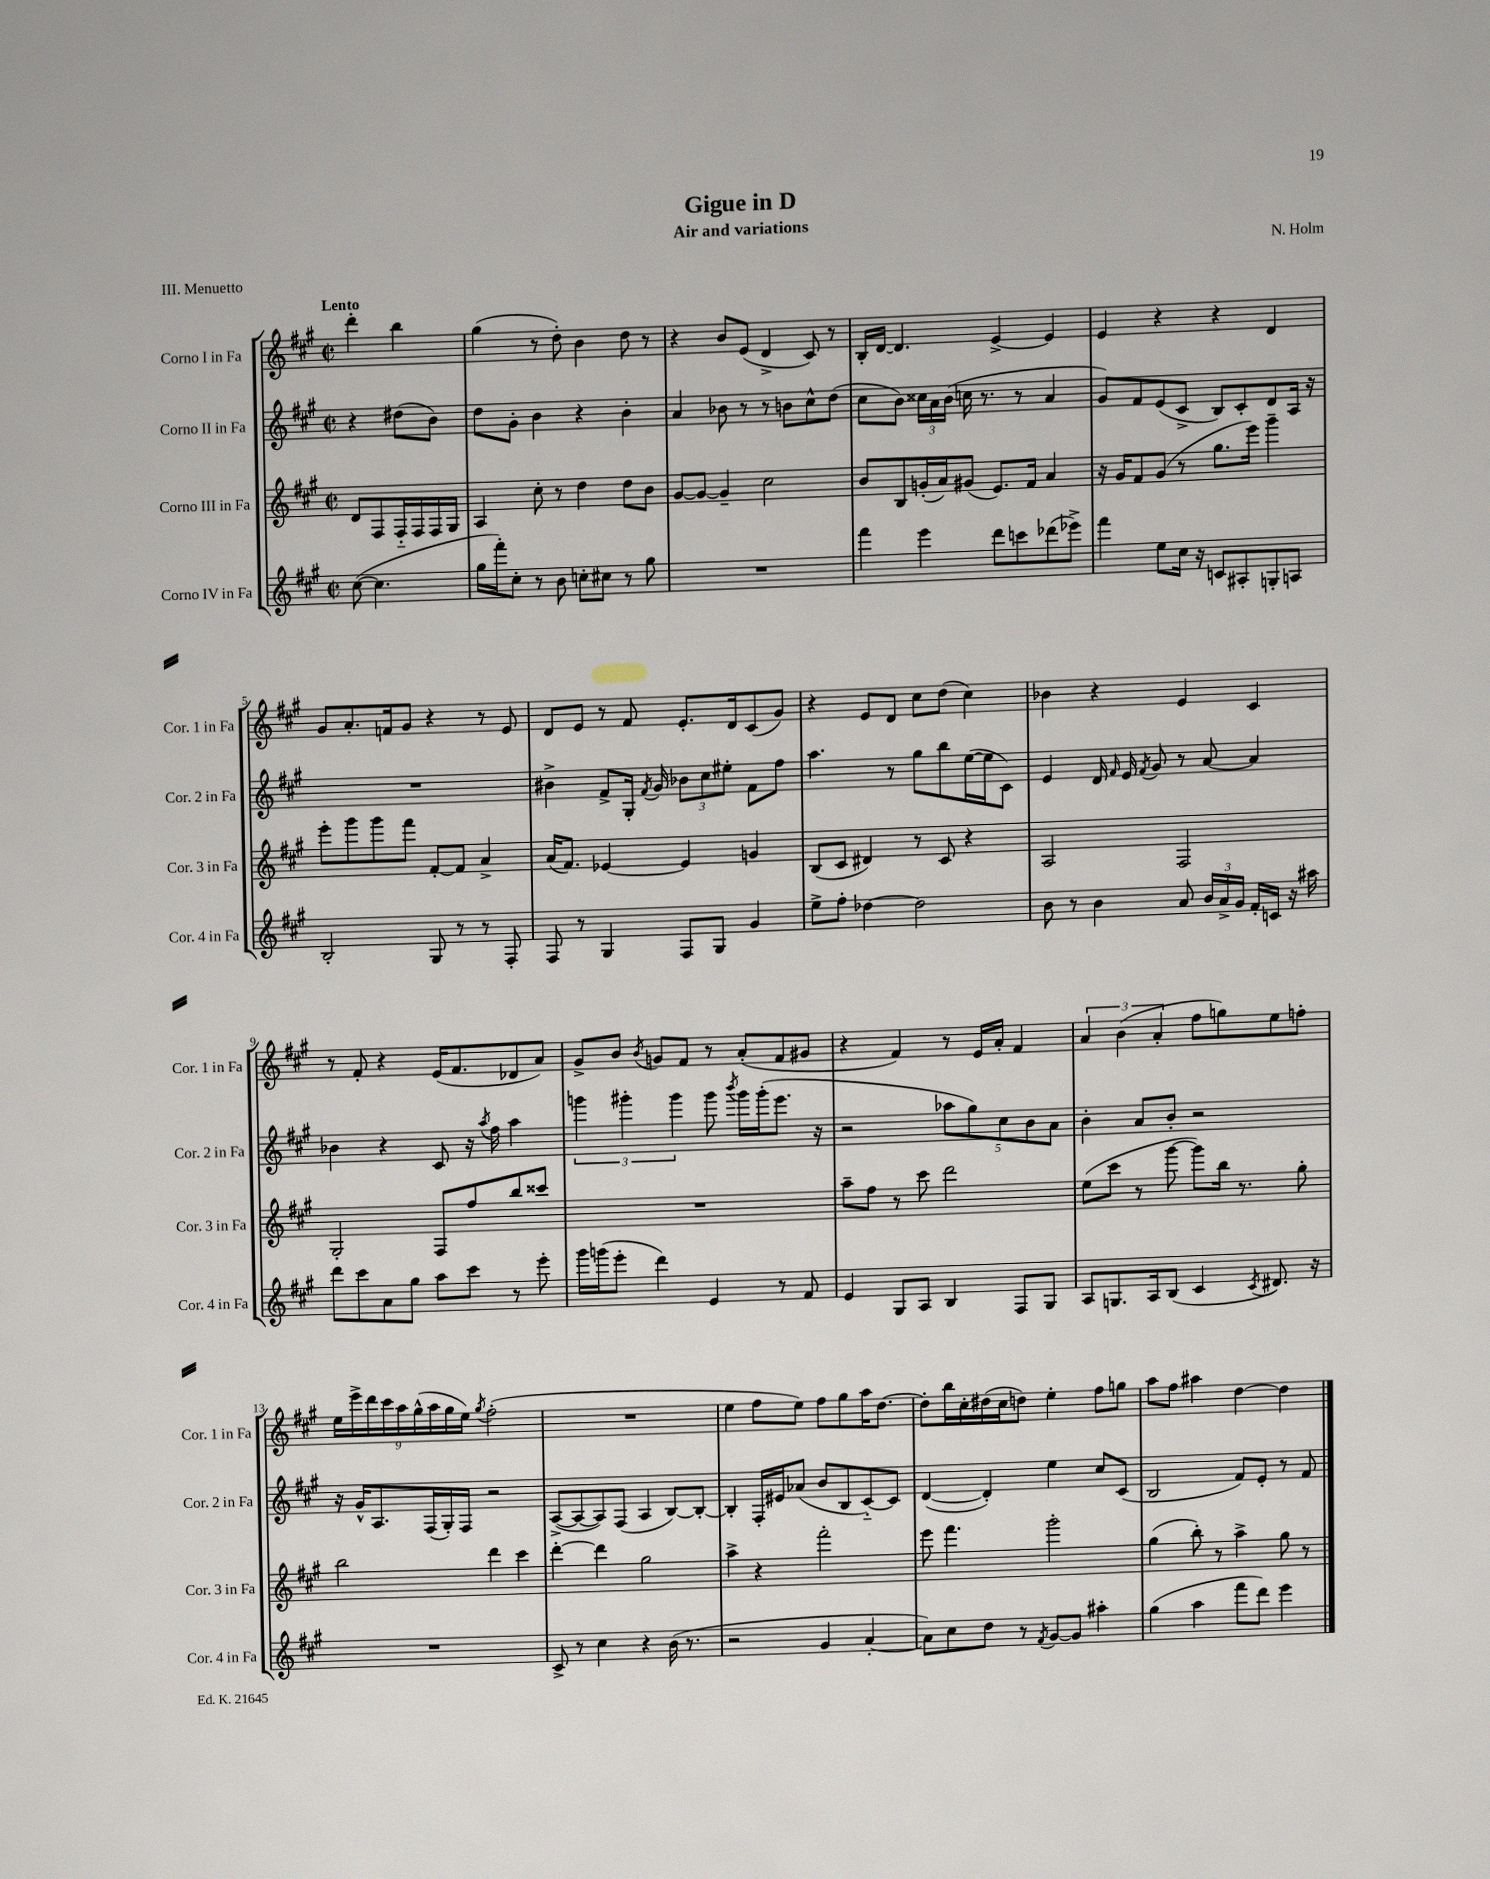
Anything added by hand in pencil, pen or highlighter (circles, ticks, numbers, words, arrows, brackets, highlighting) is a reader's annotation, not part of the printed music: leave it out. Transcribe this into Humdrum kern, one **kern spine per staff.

**kern	**kern	**kern	**kern
*part4	*part3	*part2	*part1
*staff4	*staff3	*staff2	*staff1
*I"Corno IV in Fa	*I"Corno III in Fa	*I"Corno II in Fa	*I"Corno I in Fa
*I'Cor. 4 in Fa	*I'Cor. 3 in Fa	*I'Cor. 2 in Fa	*I'Cor. 1 in Fa
*clefG2	*clefG2	*clefG2	*clefG2
*k[f#c#g#]	*k[f#c#g#]	*k[f#c#g#]	*k[f#c#g#]
*M2/2	*M2/2	*M2/2	*M2/2
*met(c|)	*met(c|)	*met(c|)	*met(c|)
=	=	=	=
!	!	!	!LO:TX:a:B:t=Lento
([8cc#\	8d/L	4r	4ddd'\
4.cc#\]	8F#/	.	.
.	16F#/L	(8dd#X\L	4bb\
.	16F#/	.	.
.	16F#/	8b\J)	.
.	16G#/JJ	.	.
=1	=1	=1	=1
16gg#\LL	4A/	8dd\L	(4gg#\
16fff#'\J)	.	.	.
8cc#'\J	.	8g#'\J	.
8r	8cc#'\	4b\	8r
8b\	8r	.	8dd'\)
8ccn'\L	4dd\	4r	4b\
8cc#X\J	.	.	.
8r	8dd\L	4b'\	8dd\
8gg#\	8b\J	.	8r
=2	=2	=2	=2
1r	[8g#/L	4a/	4r
.	8g#/J_	.	.
.	4g#~/]	8b-X\	8b/L
.	.	8r	(8e/J
.	2cc#\	8r	4d^/
.	.	8bn\L	.
.	.	8cc#^^\	8c#/)
.	.	(8dd\J	8r
=3	=3	=3	=3
4fff#\	8b/L	8cc#\L	16B'/LL
.	.	.	[16d/JJ
.	8B/	8b\J)	4.d/]
4eee\	(16gn'/L	24cc##X\LL	.
.	.	24a\	.
.	16a/J)	.	.
.	.	(24b\JJ	.
.	(8g#X/J	16ccn\	.
.	.	8.r	.
8ddd\L	8.e/L)	.	[4e^/
8cccn\	.	8r	.
.	16f#/Jk	.	.
(8ddd-X\	4a/	4a/	4e/]
8eee-X^\J)	.	.	.
=4	=4	=4	=4
4fff#\	16r	8g#/L)	4e/
.	16g#/KL	.	.
.	8f#/	8f#/	.
8ee\L	(8g#/J	(8e/	4r
16cc#\Jk	8r	8c#^/J	.
16r	.	.	.
8cn/L	8.gg#\L	8B/L)	4r
8A#X'/	.	8c#'/	.
.	16eee\Jk)	.	.
8Gn'/	4ggg#~\	8d/	4d/
8An/J	.	16A/Jk	.
.	.	16r	.
!!LO:LB:g=z
=5	=5	=5	=5
2B'/	8eee'\L	1r	8g#/L
.	8ggg#\	.	8.a'/
.	8ggg#\	.	.
.	.	.	16fn/k
.	8fff#\J	.	8g#/J
8G#/	[8f#'/L	.	4r
8r	8f#/J]	.	.
8r	4a^/	.	8r
8F#'/	.	.	8e/
=6	=6	=6	=6
8F#/	(16a/KL	4b#X^\	8d/L
.	8.f#/J)	.	.
8r	.	.	8e/J
4G#/	[4e-X/	8f#^/L	8r
.	.	16G#'/Jk	8f#/
.	.	8qf#/	.
.	.	16g#/	.
8F#/L	4e-/]	12b-X\L	8.e'/L
.	.	12cc#\	.
8G#/J	.	.	.
.	.	12ee#X'\J	.
.	.	.	16d/k
4g#/	4gn/	8f#\L	(8c#/
.	.	8ff#\J	8g#/J)
=7	=7	=7	=7
8ee^\L	(8B/L	4.aa\	4r
8ff#'\J	8c#/J	.	.
[4dd-X\	4d#X/)	.	8e/L
.	.	8r	8d/J
2dd-\]	8r	8gg#\L	8cc#\L
.	8c#/	8bb\	(8dd\J
.	4r	([16ee\L	4cc#\)
.	.	16ee\J]	.
.	.	8c#\J)	.
=8	=8	=8	=8
8b\	2A/	4e/	4b-X\
8r	.	.	.
4b\	.	16d/	4r
.	.	16qqf#/	.
.	.	16e/	.
.	.	8qf#/	.
.	.	8g#/	.
8a/	2F#/	8r	4e/
24b/LL	.	[8a/	.
24a^/	.	.	.
24g#/JJ	.	.	.
16f#'/LL	.	4a/]	4c#/
16cn/JJ	.	.	.
16r	.	.	.
16aa#X\	.	.	.
!!LO:LB:g=z
=9	=9	=9	=9
8ddd\L	2G#'/	4b-X\	8r
8ccc#\	.	.	8f#'/
8a\	.	4r	4r
8gg#\J	.	.	.
8aa\L	8F#/L	8c#/	(16e/KL
.	.	.	8.f#/
8ccc#\J	8ff#/	16r	.
.	.	8qaa/	.
.	.	16ff#\	.
8r	8bb/	4aa\	8d-X/
8eee'\	8ccc##X/J	.	8a/J)
=10	=10	=10	=10
16ggg#\LL	1r	6gggn\	8g#^/L
(16gggn\J	.	.	.
8eee'\J	.	.	8b/J
.	.	6ggg#X'\	.
.	.	.	8qb/
4ddd\)	.	.	8gn/L
.	.	6ggg#\	.
.	.	.	8f#/J
4e/	.	8ggg#\	8r
.	.	8qbbb/	.
.	.	16ggg#\LL	(8a'/L
.	.	(16ggg#'\J	.
8r	.	8.eee\J	8f#/
8f#/	.	.	8g#X/J
.	.	16r	.
=11	=11	=11	=11
4e/	8aa~\L	2r	4r
.	8ff#\J	.	.
8G#/L	8r	.	4f#/)
8A/J	8ccc#\	.	.
4B/	2ddd\	10aa-X\L	8r
.	.	10gg#\)	.
.	.	.	16e/LL
.	.	.	16a'/JJ
.	.	10cc#\	.
8F#/L	.	.	4f#/
.	.	10b\	.
8G#/J	.	.	.
.	.	10a\J	.
=12	=12	=12	=12
8A/L	(8ee\L	4b'\	6a/
8.Gn/	8ccc#\J	.	.
.	.	.	(6b\
.	8r	8a/L	.
16A/k	.	.	.
.	.	.	6a'/
(8B/J	[8ggg#\	8b'/J	.
4c#/	8ggg#\L])	2r	8ff#\L
.	16bb\Jk	.	8ggn\)
.	8.r	.	.
8qc#/	.	.	.
8.d#X/)	.	.	8ee\
.	8gg#'\	.	8ffn'\J
16r	.	.	.
!!LO:LB:g=z
=13	=13	=13	=13
1r	2bb\	16r	18ee\LL
.	.	.	18eee^\
.	.	16g#^^/KL	.
.	.	.	18ddd\
.	.	8.A/	.
.	.	.	18ccc#\
.	.	.	18aa\
.	.	.	(18gg#^^\
.	.	(16F#/L	.
.	.	.	18aa\
.	.	16G#'/)	.
.	.	.	18gg#\
.	.	16F#/JJ	.
.	.	.	18ee\JJ)
.	.	.	8qgg#/
.	4ddd\	2r	(2ff#'\
.	4ccc#\	.	.
=14	=14	=14	=14
8c#^/	[4ddd'\	([8A^/L	1r
8r	.	8A/_	.
4cc#\	4ddd\]	8A/])	.
.	.	(8F#/J	.
4r	2gg#\	4A/	.
(16b\	.	[8B/L)	.
8.r	.	.	.
.	.	8B'/J_	.
=15	=15	=15	=15
2r	4aa^\	4B'/]	4ee\
.	4r	16F#'/LL	8ff#\L
.	.	16e#X/J	.
.	.	(8a-X/J	8ee\J)
4g#/	2fff#'\	8b/L	8ff#\L
.	.	8B/	8gg#\
[4a'/	.	[8c#/)	16aa\K
.	.	.	[8.dd\J
.	.	8c#/J]	.
=16	=16	=16	=16
8a\L])	8eee\	([4d/	8dd'\L]
8cc#\	4.fff#\	.	16bb\L
.	.	.	16cc#'\
8dd\J	.	4d'/])	(16dd#X\
.	.	.	16cc#\J
8r	.	.	8ddn\J)
8qf#/	.	.	.
[8g#/L	2ggg#'\	4ee\	4ee'\
8g#/J]	.	.	.
4aa#X'\	.	8cc#/L	8ff#\L
.	.	(8c#/J	8ggn\J
=17	=17	=17	=17
(4gg#\	(4gg#\	2B/	8aa\L
.	.	.	8ff#\J
4aa\	8bb'\)	.	4aa#X\
.	8r	.	.
8fff#\L	4aa^\	8f#/L)	[4dd\
8ddd\J)	.	8e'/J	.
4eee\	8gg#\	8r	4dd\]
.	8r	8f#/	.
==	==	==	==
*-	*-	*-	*-
